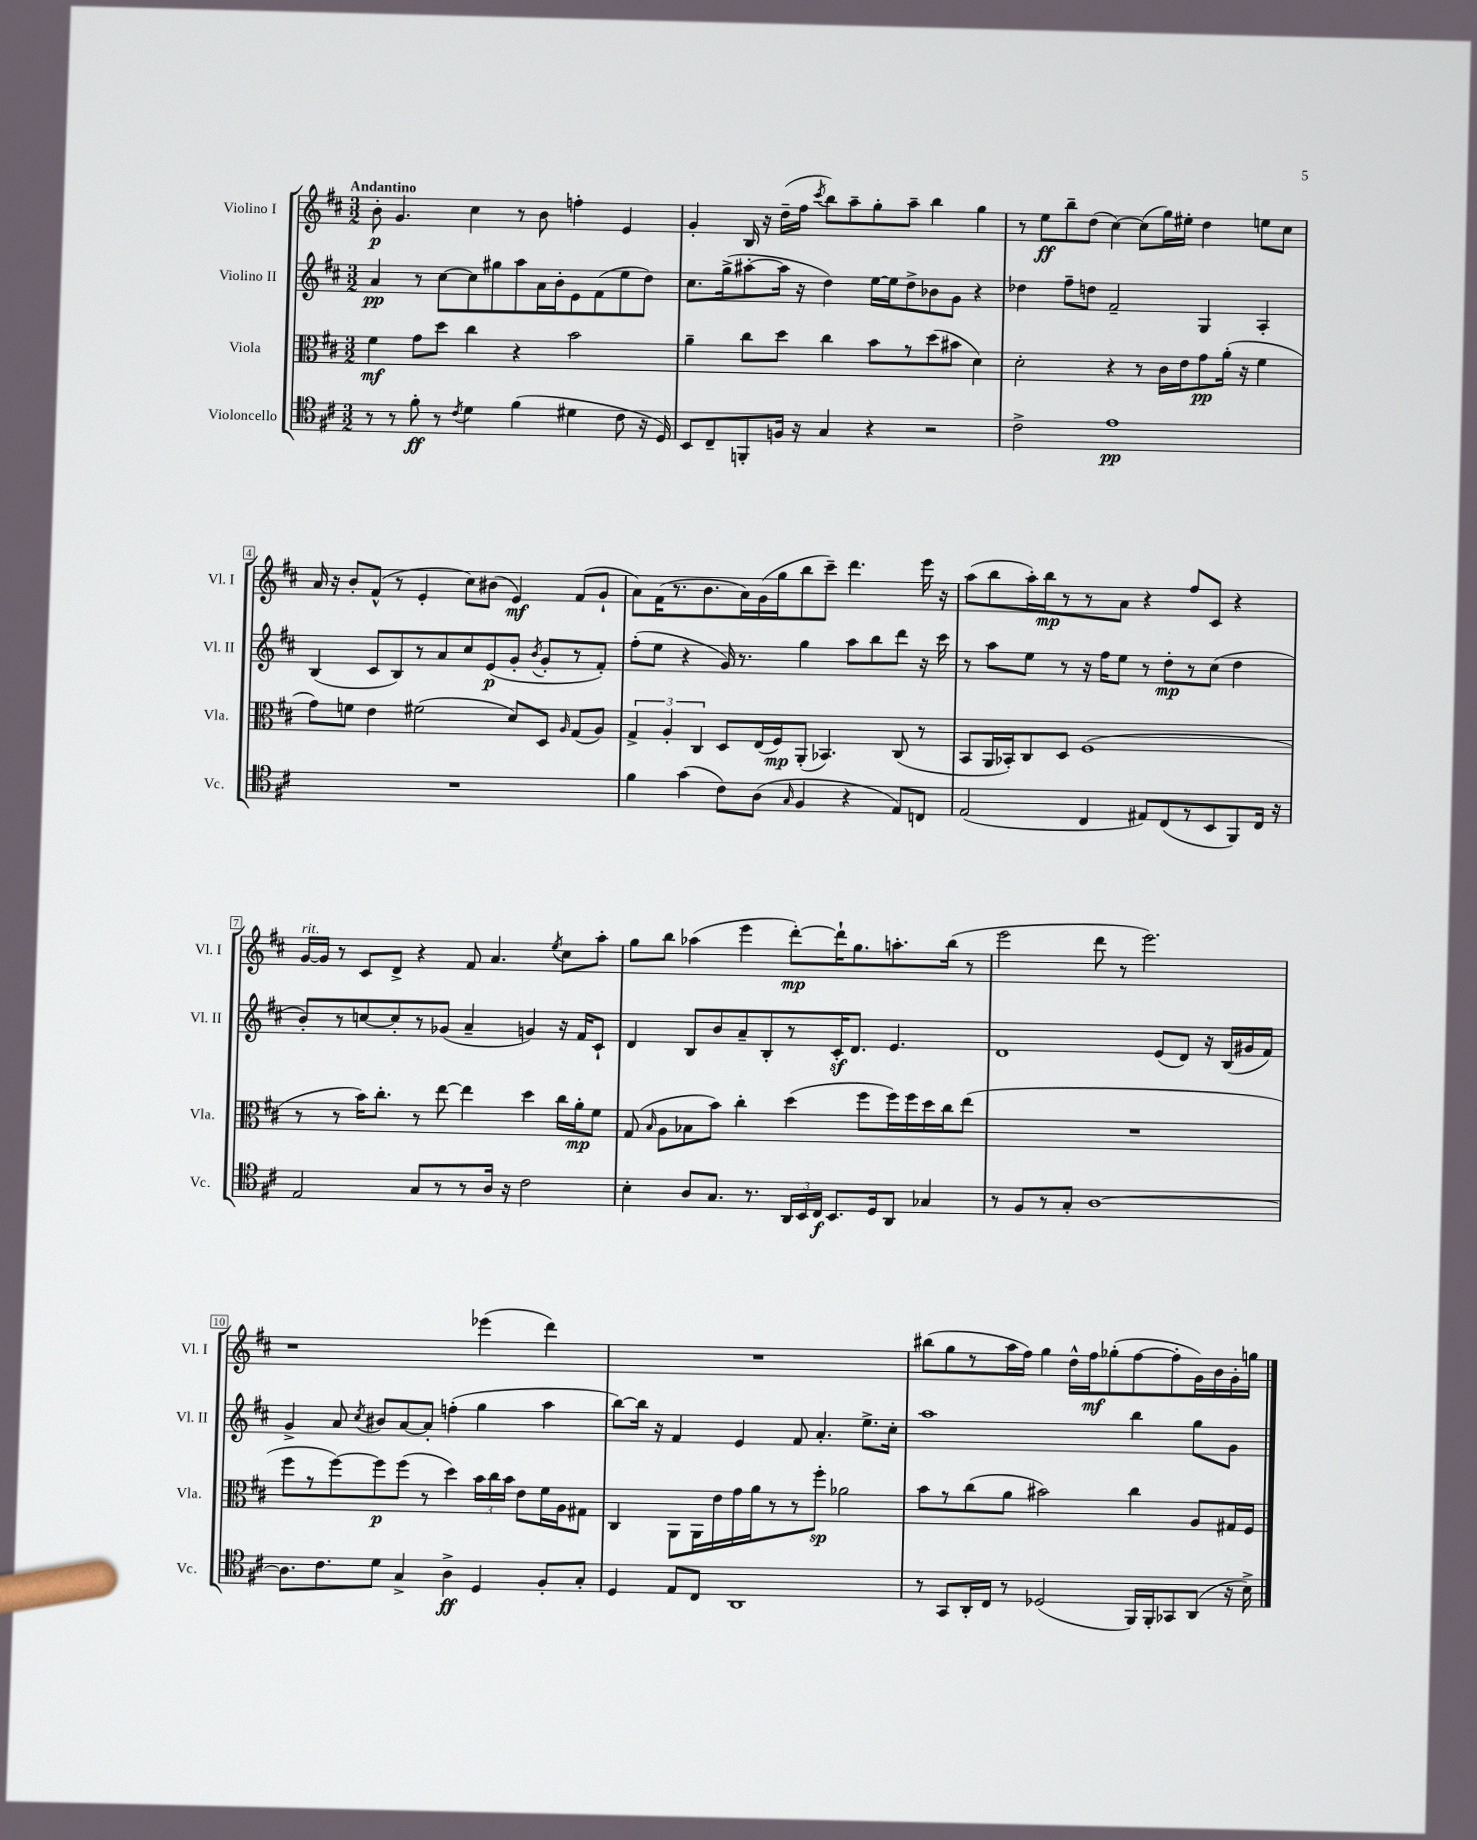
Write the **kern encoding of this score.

**kern	**dynam	**kern	**dynam	**kern	**dynam	**kern	**dynam
*part4	*part4	*part3	*part3	*part2	*part2	*part1	*part1
*staff4	*staff4	*staff3	*staff3	*staff2	*staff2	*staff1	*staff1
*I"Violoncello	*	*I"Viola	*	*I"Violino II	*	*I"Violino I	*
*I'Vc.	*	*I'Vla.	*	*I'Vl. II	*	*I'Vl. I	*
*clefC4	*	*clefC3	*	*clefG2	*	*clefG2	*
*k[f#c#]	*	*k[f#c#]	*	*k[f#c#]	*	*k[f#c#]	*
*M3/2	*	*M3/2	*	*M3/2	*	*M3/2	*
=1	=1	=1	=1	=1	=1	=1	=1
!	!	!	!	!	!	!LO:TX:a:B:t=Andantino	!
8r	.	4f#\	mf	4a/	pp	8b'\	p
8r	.	.	.	.	.	4.g/	.
8f#'\	ff	8g\L	.	8r	.	.	.
8r	.	8dd\J	.	[8cc#\L	.	.	.
8qc#/	.	.	.	.	.	.	.
4d\	.	4cc#\	.	8cc#\]	.	4cc#\	.
.	.	.	.	8gg#X\	.	.	.
(4f#\	.	4r	.	8aa\	.	8r	.
.	.	.	.	16a\L	.	8b\	.
.	.	.	.	16b'\J	.	.	.
4d#X\	.	2b\	.	8e\	.	4ffn'\	.
.	.	.	.	(8f#\	.	.	.
8c#\	.	.	.	8ee\	.	4e/	.
16r	.	.	.	8dd\J)	.	.	.
16D/)	.	.	.	.	.	.	.
=2	=2	=2	=2	=2	=2	=2	=2
8BB/L	.	4a~\	.	8.cc#\L	.	4g'/	.
8C#~/	.	.	.	.	.	.	.
.	.	.	.	(16gg^\k	.	.	.
8FFn'/	.	8cc#\L	.	[8aa#X'\	.	16B/	.
.	.	.	.	.	.	16r	.
16Fn/Jk	.	8dd\J	.	16aa#\Jk]	.	(16dd~\LL	.
16r	.	.	.	16r	.	16ff#\JJ	.
.	.	.	.	.	.	8qccc#/	.
4G/	.	4cc#\	.	4dd\)	.	8bb\L)	.
.	.	.	.	.	.	8aa~\	.
4r	.	8b\L	.	[16ee\LL	.	8gg'\	.
.	.	.	.	16ee\J]	.	.	.
.	.	8r	.	8dd^\	.	8aa~\J	.
2r	.	(8dd\	.	8b-X\	.	4bb\	.
.	.	8b#X\J	.	8g\J	.	.	.
.	.	4d\)	.	4r	.	4gg\	.
=3	=3	=3	=3	=3	=3	=3	=3
2c#^\	.	2d'\	.	4dd-X\	.	8r	.
.	.	.	.	.	.	8ee\L	ff
.	.	.	.	8ff#~\L	.	8bb~\	.
.	.	.	.	8ddn\J	.	(8dd\J	.
1e	pp	4r	.	2f#~/	.	[4cc#\)	.
.	.	8r	.	.	.	(8cc#\L]	.
.	.	16c#\LL	.	.	.	16gg\L)	.
.	.	16e\J	.	.	.	16ee#X'\JJ	.
.	.	8g\	pp	4G/	.	4dd\	.
.	.	(16a'\Jk	.	.	.	.	.
.	.	16r	.	.	.	.	.
.	.	4f#\	.	4A'/	.	8een\L	.
.	.	.	.	.	.	8cc#\J	.
!!LO:LB:g=z
=4	=4	=4	=4	=4	=4	=4	=4
1.r	.	8g\L)	.	(4B/	.	16a/	.
.	.	.	.	.	.	16r	.
.	.	8fn\J	.	.	.	8b'/L	.
.	.	4e\	.	8c#/L	.	(8f#^^/J	.
.	.	.	.	8B/)	.	8r	.
.	.	(2f#X\	.	8r	.	4e'/	.
.	.	.	.	8a/	.	.	.
.	.	.	.	8cc#/	.	8cc#\L)	.
.	.	.	.	(8e/	p	(8b#X\J	.
.	.	8d/L)	.	8g'/J	.	4e/)	mf
.	.	.	.	8qb/	.	.	.
.	.	8D/J	.	8g'/L	.	.	.
.	.	16qqA/	.	.	.	.	.
.	.	(8G/L	.	8r	.	(8f#/L	.
.	.	8A/J)	.	8f#'/J)	.	8g`/J	.
=5	=5	=5	=5	=5	=5	=5	=5
4f#\	.	6G^/	.	(8ff#'\L	.	8a\L)	.
.	.	.	.	8ee\J	.	(16f#\K	.
.	.	6A'/	.	.	.	.	.
.	.	.	.	.	.	8.r	.
(4g\	.	.	.	4r	.	.	.
.	.	6C#/	.	.	.	.	.
.	.	.	.	.	.	8.b\	.
8c#\L)	.	8D/L	.	16g/)	.	.	.
.	.	.	.	8.r	.	16a\L)	.
(8A\J	.	(16E/L	.	.	.	(16g\	.
.	.	16F#/J)	mp	.	.	16gg\J	.
16qqG/	.	.	.	.	.	.	.
4F#/	.	(8AA'/J	.	4gg\	.	8bb\	.
.	.	4.BB-X/)	.	.	.	8ccc#~\J)	.
4r	.	.	.	8aa\L	.	4.ddd\	.
.	.	.	.	8bb\	.	.	.
8E/L)	.	(8C#/	.	8ddd\J	.	.	.
8Cn/J	.	8r	.	16r	.	16eee\	.
.	.	.	.	16ccc#\	.	16r	.
=6	=6	=6	=6	=6	=6	=6	=6
(2E/	.	8BB/L	.	8r	.	(8aa\L	.
.	.	16AA/L	.	8aa\L	.	8bb\	.
.	.	16BB-X'/J)	.	.	.	.	.
.	.	8C#/	.	8ee\J	.	16aa'\L)	.
.	.	.	.	.	.	16bb\J	mp
.	.	8D/J	.	8r	.	8r	.
4C#/	.	(1F#	.	16r	.	8r	.
.	.	.	.	16ff#\KL	.	.	.
.	.	.	.	8ee\J	.	8a\J	.
8E#X/L)	.	.	.	8r	.	4r	.
(8C#/	.	.	.	8dd'\L	mp	.	.
8r	.	.	.	8r	.	8ff#/L	.
8BB/	.	.	.	(8cc#\J	.	8c#/J	.
8FF#/)	.	.	.	4dd\	.	4r	.
16C#/Jk	.	.	.	.	.	.	.
16r	.	.	.	.	.	.	.
!!LO:LB:g=z
=7	=7	=7	=7	=7	=7	=7	=7
!	!	!	!	!	!	!LO:TX:a:i:t=rit.	!
2E/	.	8r	.	8b'/L)	.	[16g/LL	.
.	.	.	.	.	.	16g/JJ]	.
.	.	8r	.	8r	.	8r	.
.	.	16b\KL)	.	[8ccn/	.	8c#/L	.
.	.	8.cc#'\J	.	.	.	.	.
.	.	.	.	8cc'/]	.	8d^/J	.
8G/L	.	8r	.	8r	.	4r	.
8r	.	[8ee\	.	(8g-X/J	.	.	.
8r	.	4ee\]	.	4a~/	.	8f#/	.
16A/Jk	.	.	.	.	.	4.a/	.
16r	.	.	.	.	.	.	.
2c#\	.	4dd\	.	4gn/)	.	.	.
.	.	.	.	.	.	8qee/	.
.	.	16cc#\LL	.	16r	.	8cc#\L	.
.	.	16a'\J	mp	16f#/KL	.	.	.
.	.	8f#\J	.	8c#`/J	.	8aa'\J	.
=8	=8	=8	=8	=8	=8	=8	=8
4B'\	.	(8G/	.	4d/	.	8gg\L	.
.	.	16qqB/	.	.	.	.	.
.	.	8A\L	.	.	.	8bb\J	.
8A/L	.	8B-X\	.	8B/L	.	(4aa-X\	.
8.G/J	.	8b\J)	.	8b/	.	.	.
.	.	4cc#'\	.	8a~/	.	4eee\	.
8.r	.	.	.	.	.	.	.
.	.	.	.	8B'/	.	.	.
24AA/LL	.	(4dd\	.	8r	.	[8ddd'\L)	mp
24BB/	.	.	.	.	.	.	.
24C#/JJ	f	.	.	.	.	.	.
8.BB/L	.	.	.	16c#z'/K	.	16ddd`\K]	.
.	.	.	.	8.d/J	.	8.gg\	.
.	.	8ff#\L	.	.	.	.	.
16D/k	.	.	.	.	.	.	.
8AA/J	.	16ff#\L)	.	4.e/	.	8.aan'\	.
.	.	16ff#\	.	.	.	.	.
4G-X/	.	16dd\	.	.	.	.	.
.	.	16cc#\J	.	.	.	(16bb\Jk	.
.	.	(8ee\J	.	.	.	8r	.
=9	=9	=9	=9	=9	=9	=9	=9
8r	.	1.r	.	1d	.	2eee\	.
8F#/L	.	.	.	.	.	.	.
8r	.	.	.	.	.	.	.
8G'/J	.	.	.	.	.	.	.
[1A	.	.	.	.	.	8ddd\	.
.	.	.	.	.	.	8r	.
.	.	.	.	.	.	2.eee\)	.
.	.	.	.	(8e/L	.	.	.
.	.	.	.	8d/J)	.	.	.
.	.	.	.	16r	.	.	.
.	.	.	.	(16B/LL	.	.	.
.	.	.	.	16g#X/	.	.	.
.	.	.	.	16f#/JJ)	.	.	.
!!LO:LB:g=z
=10	=10	=10	=10	=10	=10	=10	=10
8.A\L]	.	8ff#\L	.	4g^/	.	1r	.
.	.	8r	.	.	.	.	.
8.c#\	.	.	.	.	.	.	.
.	.	[8ff#\)	.	8a/	.	.	.
.	.	.	.	8qcc#/	.	.	.
8d\J	.	8ff#\]	p	8b#X/L	.	.	.
4G^/	.	(8ff#\J	.	[8a/	.	.	.
.	.	8r	.	8a'/J]	.	.	.
4A^\	ff	4dd\)	.	(4ffn'\	.	.	.
4D/	.	24b\LL	.	4gg\	.	(4eee-X\	.
.	.	24cc#\	.	.	.	.	.
.	.	24b\JJ	.	.	.	.	.
.	.	8e\L	.	.	.	.	.
8F#'/L	.	16f#\L	.	4aa\	.	4ddd\)	.
.	.	16A\J	.	.	.	.	.
8G'/J	.	8G#X\J	.	.	.	.	.
=11	=11	=11	=11	=11	=11	=11	=11
4D/	.	4C#/	.	[8bb\L)	.	1.r	.
.	.	.	.	16bb\Jk]	.	.	.
.	.	.	.	16r	.	.	.
8E/L	.	8AA\L	.	4f#/	.	.	.
8C#/J	.	16AA\L	.	.	.	.	.
.	.	16e\	.	.	.	.	.
1AA	.	16g\	.	4e/	.	.	.
.	.	16a\J	.	.	.	.	.
.	.	8r	.	.	.	.	.
.	.	8r	.	8f#/	.	.	.
.	.	8ff#'\J	sp	4.a'/	.	.	.
.	.	2a-X\	.	.	.	.	.
.	.	.	.	8.ee^\L	.	.	.
.	.	.	.	16cc#'\Jk	.	.	.
=12	=12	=12	=12	=12	=12	=12	=12
8r	.	8b\L	.	1aa	.	(8bb#X\L	.
8GG/L	.	8r	.	.	.	8gg\	.
16AA'/L	.	(8cc#\	.	.	.	8r	.
16C#/JJ	.	.	.	.	.	.	.
8r	.	8a\J	.	.	.	16aa\L	.
.	.	.	.	.	.	16ff#\JJ)	.
(2D-X/	.	2b#X\)	.	.	.	4gg\	.
.	.	.	.	.	.	16dd^^\LL	.
.	.	.	.	.	.	16ff#\J	mf
.	.	.	.	.	.	(8gg-X'\	.
16FF#/LL)	.	4cc#\	.	4bb\	.	[8ff#\	.
16FF#'/J	.	.	.	.	.	.	.
8GG-X/	.	.	.	.	.	8ff#'\]	.
(8AA/J	.	8A/L	.	8gg\L	.	16g\L)	.
.	.	.	.	.	.	16b\	.
16r	.	16G#X/L	.	8g\J	.	16g'\	.
16B^\)	.	16F#/JJ	.	.	.	16ggn\JJ	.
==	==	==	==	==	==	==	==
*-	*-	*-	*-	*-	*-	*-	*-
